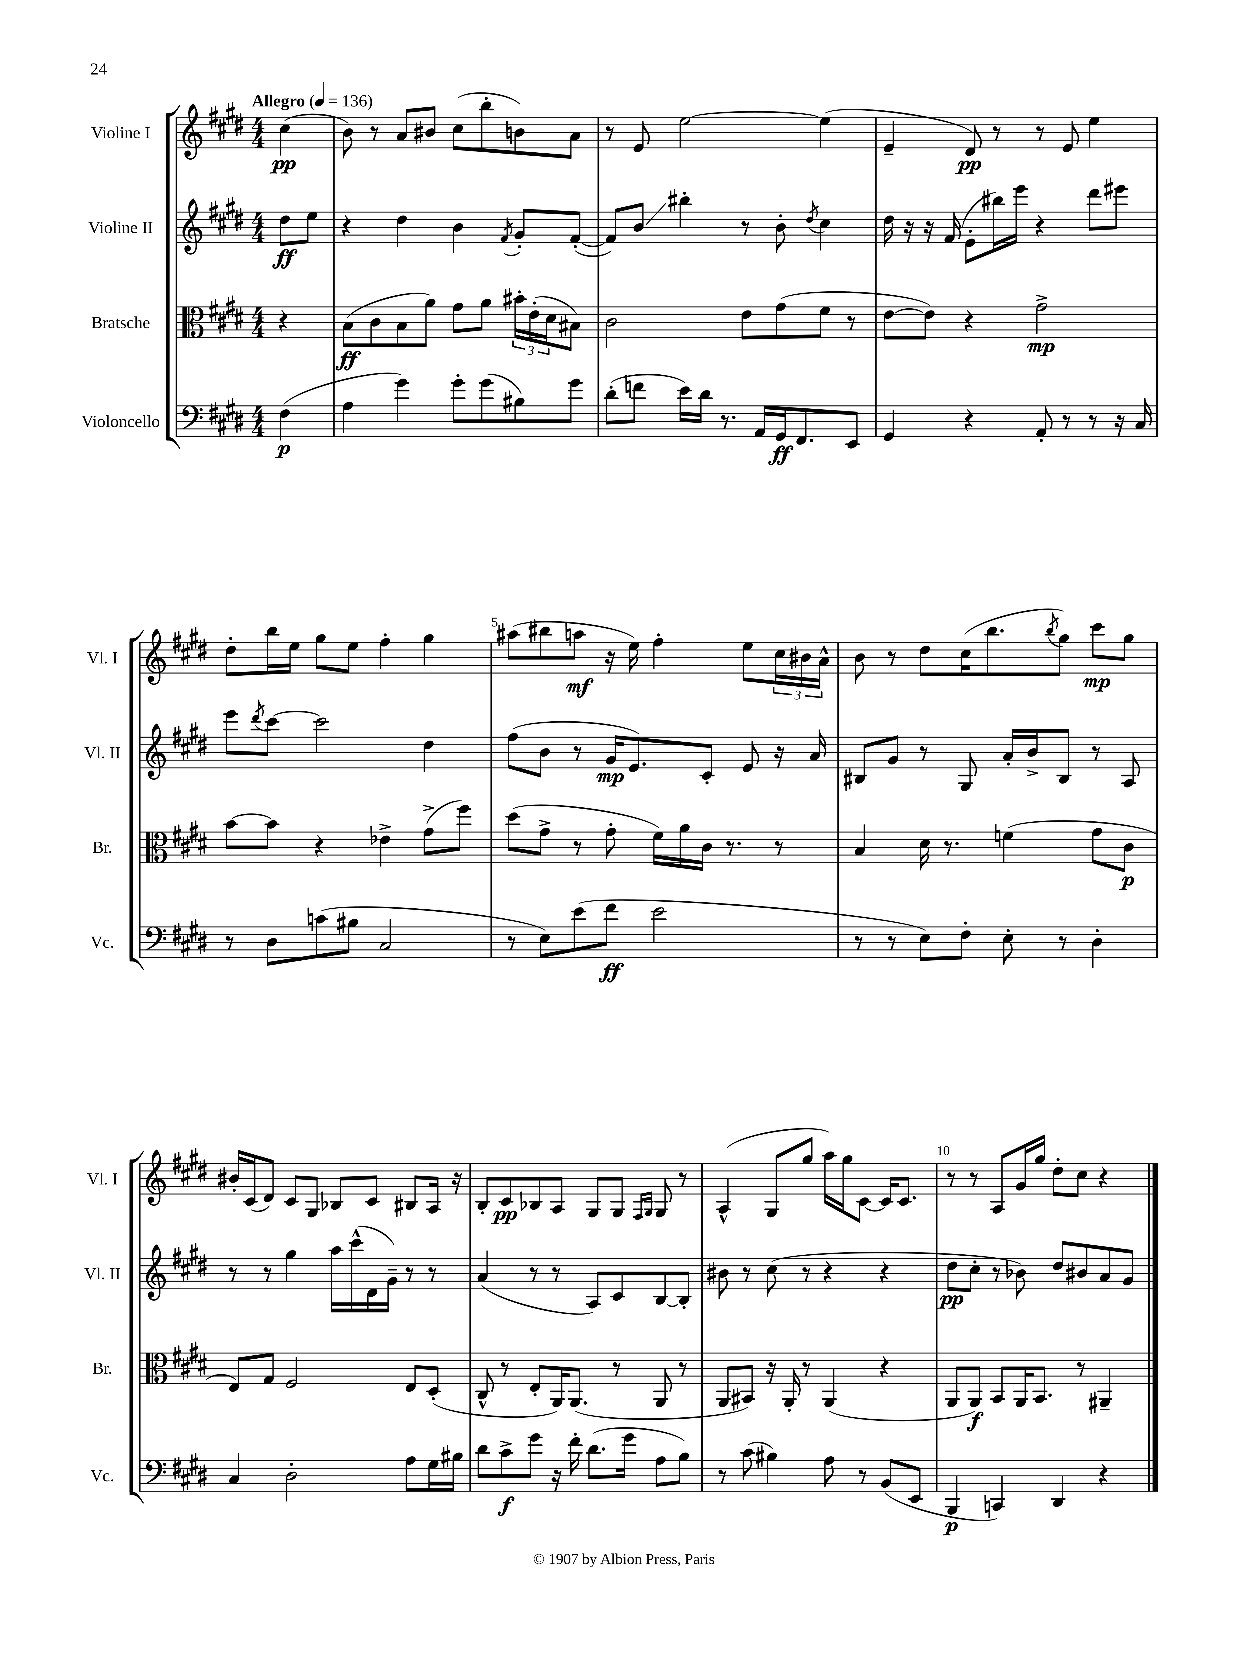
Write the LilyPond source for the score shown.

<<
\new StaffGroup <<
\new Staff = "s0" \with { instrumentName = "Violine I" shortInstrumentName = "Vl. I" } {
    \clef treble \key e \major \numericTimeSignature \time 4/4 \partial 4 \tempo "Allegro" 4 = 136
    cis''4\pp( |
    b'8) r8 a'8 bis'8 cis''8( b''8-. b'8) a'8 |
    r8 e'8 e''2~ e''4( |
    e'4-- dis'8\pp) r8 r8 e'8 e''4 |
    dis''8-. b''16 e''16 gis''8 e''8 fis''4-. gis''4 |
    ais''8( bis''8 a''8\mf r16 e''16) fis''4-. e''8 \tuplet 3/2 { cis''16 bis'16 a'16-^ } |
    b'8 r8 dis''8 cis''16( b''8. \acciaccatura { b''8 } gis''8) cis'''8\mp gis''8 |
    bis'16-. cis'16( dis'8) cis'8 gis8 bes8 cis'8 bis8 a16 r16 |
    b8-. cis'8\pp bes8 a8 gis8 gis8 \grace { fis16 gis16 } gis8 r8 |
    a4-^( gis8 gis''8 a''16) gis''16 cis'8~ cis'16 cis'8. |
    r8 r8 a8 gis'16 gis''16 dis''8-. cis''8 r4 \bar "|." |
}
\new Staff = "s1" \with { instrumentName = "Violine II" shortInstrumentName = "Vl. II" } {
    \clef treble \key e \major \numericTimeSignature \time 4/4 \partial 4
    dis''8\ff e''8 |
    r4 dis''4 b'4 \acciaccatura { fis'8 } gis'8-. fis'8~-.( |
    fis'8) b'8\glissando bis''4-. r8 b'8-. \acciaccatura { dis''8 } cis''4 |
    dis''16 r16 r16 fis'16( e'8-. bis''16) e'''16 r4 dis'''8 eis'''8 |
    e'''8 \acciaccatura { dis'''8 } cis'''8~ cis'''2 dis''4 |
    fis''8( b'8 r8 gis'16\mp e'8.) cis'8-. e'8 r16 a'16 |
    bis8 gis'8 r8 gis8 a'16-. b'16-> bis8 r8 a8 |
    r8 r8 gis''4 a''16 cis'''16-^( dis'16 gis'16--) r8 r8 |
    a'4( r8 r8 a8) cis'8 b8~ b8-. |
    bis'8 r8 cis''8( r8 r4 r4 |
    dis''8\pp cis''8-. r8 bes'8) dis''8 bis'8 a'8 gis'8 \bar "|." |
}
\new Staff = "s2" \with { instrumentName = "Bratsche" shortInstrumentName = "Br." } {
    \clef alto \key e \major \numericTimeSignature \time 4/4 \partial 4
    r4 |
    b8\ff( cis'8 b8 a'8) gis'8 a'8 \tuplet 3/2 { bis'16-. e'16-.( dis'16 } bis8) |
    cis'2 e'8 gis'8( fis'8 r8 |
    e'8~ e'8) r4 gis'2->\mp |
    b'8~ b'8 r4 ees'4-> gis'8->( fis''8) |
    dis''8( gis'8-> r8 gis'8-. fis'16) a'16 cis'16 r8. r8 |
    b4 dis'16 r8. f'4( gis'8 cis'8\p |
    e8) gis8 fis2 e8 dis8-.( |
    cis8-^ r8 e8-. a,16) a,8.( r8 a,8 r8 |
    a,8 bis,8) r16 a,16-. r8 a,4( r4 |
    a,8 a,8\f) b,8 a,16 b,8. r8 ais,4-- \bar "|." |
}
\new Staff = "s3" \with { instrumentName = "Violoncello" shortInstrumentName = "Vc." } {
    \clef bass \key e \major \numericTimeSignature \time 4/4 \partial 4
    fis4\p( |
    a4 gis'4) gis'8-. gis'8( bis8) gis'8 |
    dis'8-.( f'8 e'16) dis'16 r8. a,16 gis,16\ff fis,8. e,8 |
    gis,4 r4 a,8-. r8 r8 r16 cis16 |
    r8 dis8 c'8( bis8 cis2 |
    r8 e8) e'8( fis'8\ff e'2 |
    r8 r8 e8) fis8-. e8-. r8 dis4-. |
    cis4 dis2-. a8 gis16 bis16 |
    dis'8 cis'8->\f gis'8 r16 fis'16-. dis'8.( gis'16 a8 b8) |
    r8 cis'8( bis4) a8 r8 b,8( e,8 |
    b,,4\p c,4) dis,4 r4 \bar "|." |
}
>>
>>
\layout { \context { \Score \override BarNumber.break-visibility = ##(#f #t #t) barNumberVisibility = #(every-nth-bar-number-visible 5) } }
